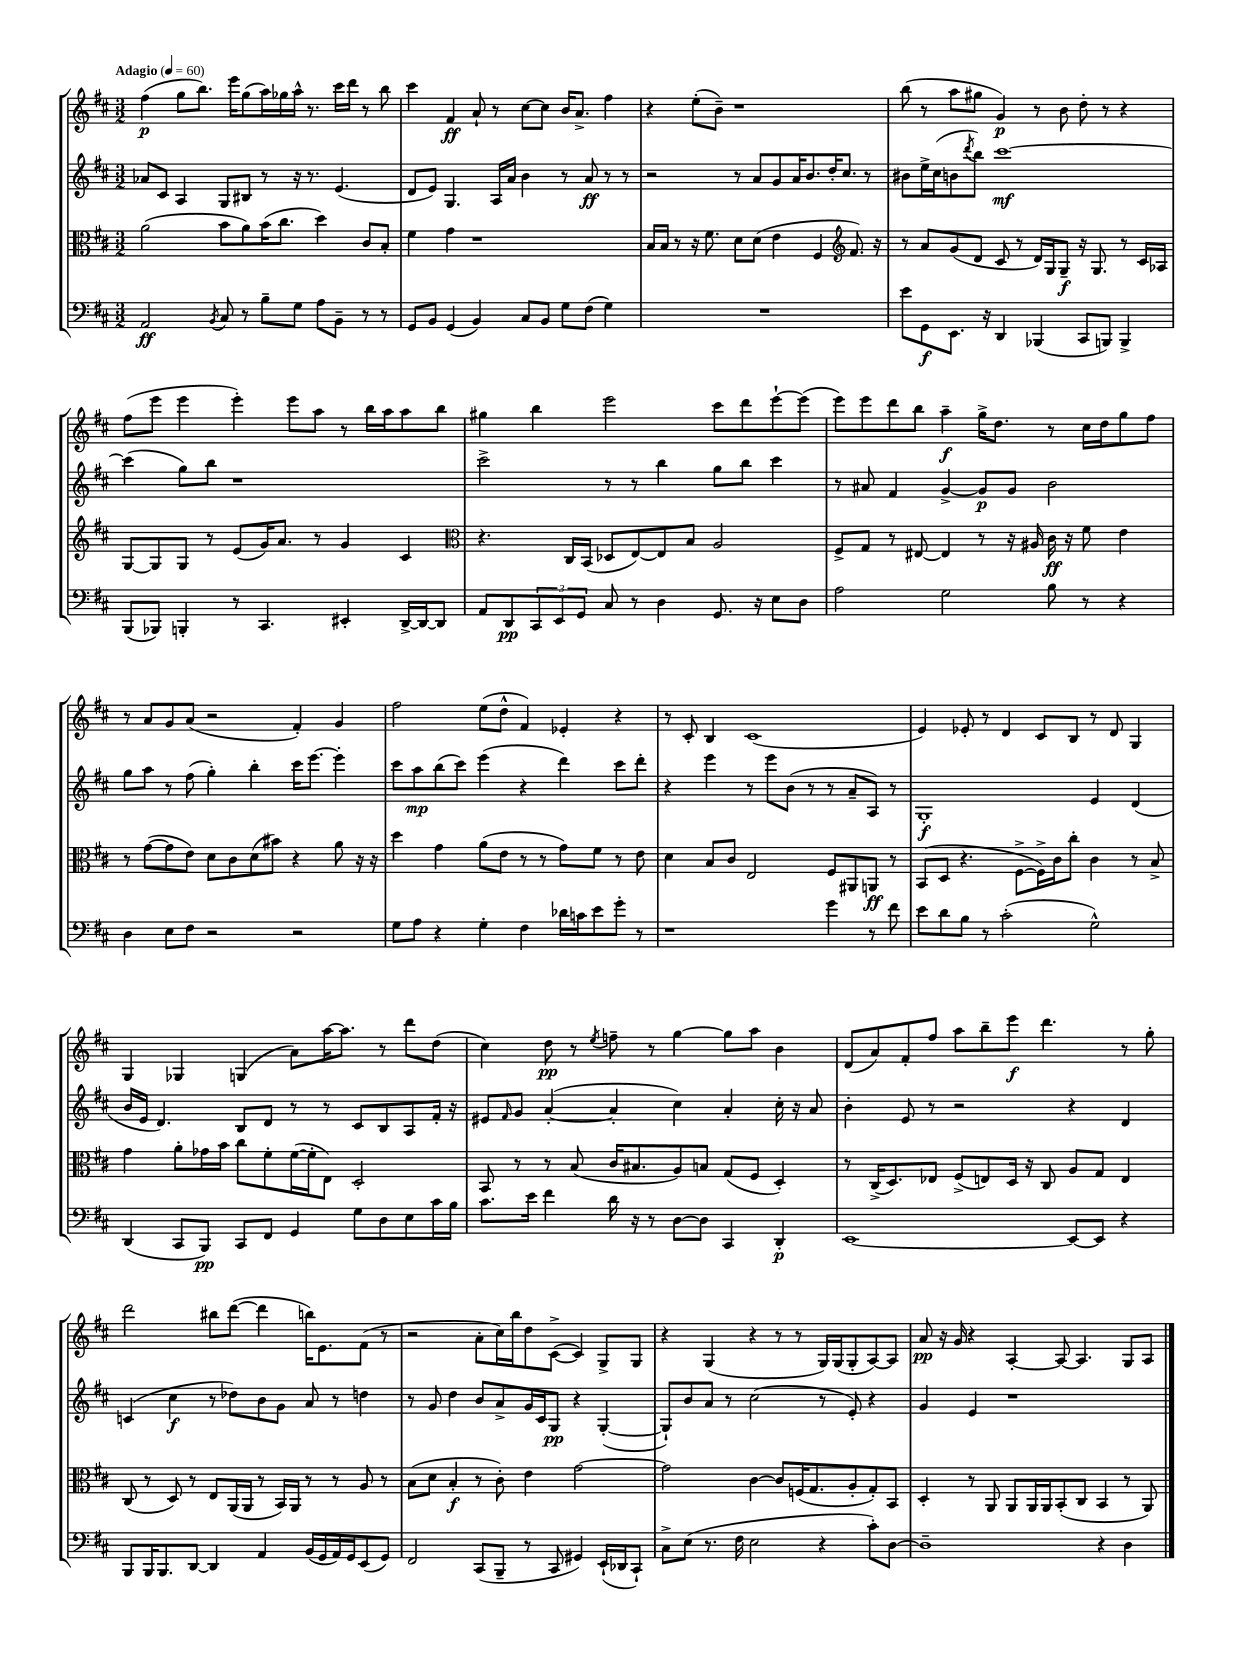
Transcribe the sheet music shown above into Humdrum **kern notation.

**kern	**kern	**kern	**kern
*staff4	*staff3	*staff2	*staff1
*clefF4	*clefC3	*clefG2	*clefG2
*k[f#c#]	*k[f#c#]	*k[f#c#]	*k[f#c#]
*M3/2	*M3/2	*M3/2	*M3/2
*MM60	*MM60	*MM60	*MM60
2AA/	(2a\	8a-/L	(4ff#\
.	.	8c#/J	.
.	.	4A/	8gg\L
.	.	.	8.bb\J)
8qBB/	.	.	.
8C#/	8b\L	8G/L	.
.	.	.	16eee\LK
8r	8a\)	8B#/J	(8gg\
8B~\L	(16b\K	8r	16aa\L)
.	8.cc#\J	.	16gg-\
8G\J	.	16r	16aa^^\JJ
.	.	8.r	8.r
8A\L	4dd\)	.	.
8BB~\J	.	(4.e/	16ccc#\LL
.	.	.	16ddd\JJ
8r	8c#/L	.	8r
8r	8B'/J	.	8bb\
=	=	=	=
8GG/L	4f#\	8d/L	4ccc#\
8BB/J	.	8e/J)	.
(4GG/	4g\	4.G/	4f#/
4BB/)	1r	.	8a`/
.	.	16A/LL	8r
.	.	16a/JJ	.
8C#/L	.	4b\	[8cc#\L
8BB/J	.	.	8cc#\]J
8G\L	.	8r	16b/LK
.	.	.	8.a^/J
(8F#\J	.	8a/	.
4G\)	.	8r	4ff#\
.	.	8r	.
=	=	=	=
1.r	16B/LL	2r	4r
.	16B/JJ	.	.
.	8r	.	.
.	16r	.	(8ee'\L
.	8.f#\	.	.
.	.	.	8b~\J)
.	8d\L	8r	1r
.	(8d\J	8a/L	.
.	4e\	8g/	.
.	.	16a/K	.
.	.	8.b/	.
.	4F#/	.	.
.	.	16dd'/K	.
.	.	8.cc#/J	.
*	*clefG2	*	*
.	8.f#/)	.	.
.	.	8r	.
.	16r	.	.
=	=	=	=
8e\L	8r	8b#\L	(8bb\
8GG\	8a/L	16ee^\L	8r
.	.	(16cc#\J	.
8.EE\J	(8g/	8b\	8aa\L
.	.	8qddd/	.
.	8d/J	8bb\J)	8gg#\J
16r	.	.	.
4DD/	8c#/	[1ccc#	4g/)
.	8r	.	.
(4BBB-/	16d/LL)	.	8r
.	16G/J	.	.
.	8G~/J	.	8b\
8CC#/L	16r	.	8dd'\
.	8.G/	.	.
8BBB/J)	.	.	8r
4BBB^/	8r	.	4r
.	16c#/LL	.	.
.	16A-/JJ	.	.
=	=	=	=
(8BBB/L	[8G/L	(4ccc#\]	(8ff#\L
8BBB-/J)	8G/]	.	8eee\J
4BBB'/	8G/J	8gg\L)	4eee\
.	8r	8bb\J	.
8r	(8e/L	1r	4eee'\)
4.CC#/	16g/K)	.	.
.	8.a/J	.	.
.	.	.	8eee\L
.	8r	.	8aa\J
4EE#'/	4g/	.	8r
.	.	.	16bb\LL
.	.	.	16aa\J
[16DD^/LL	4c#/	.	8aa\
16DD/_J	.	.	.
8DD/]J	.	.	8bb\J
=	=	=	=
*	*clefC3	*	*
8AA/L	4.r	2ccc#^\	4gg#\
8DD/	.	.	.
12CC#/	.	.	4bb\
12EE/	.	.	.
.	16C#/LL	.	.
12GG/J	.	.	.
.	(16BB/JJ	.	.
8C#/	8D-/L	8r	2eee\
8r	[8E/)	8r	.
4D\	8E/]	4bb\	.
.	8B/J	.	.
8.GG/	2A/	8gg\L	8ccc#\L
.	.	8bb\J	8ddd\
16r	.	.	.
8E\L	.	4ccc#\	[8eee`\
8D\J	.	.	(8eee\]J
=	=	=	=
2A\	8F#^/L	8r	8eee\L)
.	8G/J	8a#/	8eee\
.	8r	4f#/	8ddd\
.	[8E#/	.	8bb\J
2G\	4E#/]	[4g^/	4aa~\
.	8r	8g/]L	16gg^\LK
.	.	.	8.dd\J
.	16r	8g/J	.
.	16A#/	.	.
8B\	16c#\	2b\	8r
.	16r	.	.
8r	8f#\	.	16cc#\LL
.	.	.	16dd\J
4r	4e\	.	8gg\
.	.	.	8ff#\J
=	=	=	=
4D\	8r	8gg\L	8r
.	([8g\L	8aa\J	8a/L
8E\L	8g\]	8r	8g/
8F#\J	8e\J)	(8ff#\	(8a/J
2r	8d\L	4gg'\)	2r
.	8c#\	.	.
.	(8d\	4bb'\	.
.	8b#\J)	.	.
2r	4r	16ccc#\LK	4f#'/)
.	.	[8.eee\J	.
.	8a\	4eee'\]	4g/
.	16r	.	.
.	16r	.	.
=	=	=	=
8G\L	4dd\	8ccc#\L	2ff#\
8A\J	.	8aa\	.
4r	4g\	(8bb\	.
.	.	8ccc#\J)	.
4G'\	(8a\L	(4eee\	(8ee\L
.	8e\J	.	8dd^^\J
4F#\	8r	4r	4f#/)
.	8r	.	.
16d-\LL	8g\L)	4ddd\)	4e-'/
16c\J	.	.	.
8e\	8f#\J	.	.
8g'\J	8r	8ccc#\L	4r
8r	8e\	8ddd'\J	.
=	=	=	=
1r	4d\	4r	8r
.	.	.	8c#'/
.	8B/L	4eee\	4B/
.	8c#/J	.	.
.	2E/	8r	(1c#
.	.	8eee\L	.
.	.	(8b\J	.
.	.	8r	.
4g\	8F#/L	8r	.
.	8AA#/	8a~/L	.
8r	8AA/J	8A/J)	.
8f#\	8r	8r	.
=	=	=	=
8e\L	(8BB/L	1G'	4e/)
8d\	8D/J	.	.
8B\J	4.r	.	8e-'/
8r	.	.	8r
(2c#'\	.	.	4d/
.	[8F#^\L	.	.
.	16F#^\]L)	.	8c#/L
.	16c#\J	.	.
.	8cc#'\J	.	8B/J
2G^^\)	4c#\	4e/	8r
.	.	.	8d/
.	8r	(4d/	4G/
.	8B^/	.	.
=	=	=	=
(4DD/	4g\	16b/LL	4G/
.	.	16e/JJ	.
.	.	4.d/)	.
8CC#/L	8a'\L	.	4G-/
8BBB/J)	16g-\L	.	.
.	16b\JJ	.	.
8CC#/L	8cc#\L	8B/L	(4G/
8FF#/J	8f#'\	8d/J	.
4GG/	([16f#\L	8r	8a\L)
.	16f#'\]J	.	.
.	8E\J)	8r	[16aa\K
.	.	.	8.aa\]J
8G\L	2D'/	8c#/L	.
8D\	.	8B/	8r
8E\	.	8A/	8ddd\L
16c#\L	.	16f#'/Jk	(8dd\J
16B\JJ	.	16r	.
=	=	=	=
8.c#\L	8BB/	8e#/L	4cc#\)
.	.	16qqf#/	.
.	8r	8g/J	.
16e\Jk	.	.	.
4f#\	8r	([4a'/	8dd\
.	(8B/	.	8r
.	.	.	8qee/
16d\	16c#/LK	4a'/]	8ff~\
16r	8.B#/	.	.
8r	.	.	8r
[8D\L	8A/)	4cc#\)	[4gg\
8D\]J	8B/J	.	.
4CC#/	(8G/L	4a'/	8gg\]L
.	8F#/J	.	8aa\J
4DD'/	4D'/)	16cc#'\	4b\
.	.	16r	.
.	.	8a/	.
=	=	=	=
[1EE	8r	4b'\	(8d/L
.	(16C#^/LK	.	8a/)
.	8.D/)	.	.
.	.	8e/	8f#'/
.	8E-/J	8r	8ff#/J
.	(8F#^/L	2r	8aa\L
.	8E/)	.	8bb~\
.	16D/Jk	.	8eee\J
.	16r	.	.
.	8C#/	.	4.ddd\
8EE/_L	8A/L	4r	.
8EE/]J	8G/J	.	.
4r	4E/	4d/	8r
.	.	.	8gg'\
=	=	=	=
8BBB/L	(8C#/	(4c/	2ddd\
16BBB/K	8r	.	.
8.BBB/	.	.	.
.	8D/)	4cc#\	.
[8DD/J	8r	.	.
4DD/]	8E/L	8r	8bb#\L
.	(16AA/L	8dd-\L)	([8ddd\J
.	16AA/JJ	.	.
4AA/	8r	8b\	4ddd\]
.	16BB/LL)	8g\J	.
.	16AA/JJ	.	.
(16BB/LL	8r	8a/	16bb\LK)
16GG/	.	.	8.e\
16AA/)	8r	8r	.
16GG/J	.	.	.
(8EE/	8A/	4dd\	(8f#\J
8GG/J)	8r	.	8r
=	=	=	=
2FF#/	(8B\L	8r	2r
.	8d\J	8g/	.
.	4B'/	4dd\	.
(8CC#/L	8r	8b/L	8a'\L
8BBB~/J	8c#'\)	8a^/	16cc#\L)
.	.	.	16bb\J
8r	4e\	16g/L	8dd\
.	.	16c#/J	.
8CC#/	.	8G/J	([8c#^\J
4GG#/)	[2g\	4r	4c#/])
(16EE`/LL	.	([4G'/	8G^/L
16DD-/J	.	.	.
8CC#`/J)	.	.	8G/J
=	=	=	=
8C#^\L	2g\]	8G`/]L)	4r
(8E\J	.	8b/	.
8.r	.	8a/J	(4G/
.	.	8r	.
16F#\	.	.	.
2E\	[4c#\	(2cc#\	4r
.	8c#/]L	.	8r
.	(16F/K	.	8r
.	8.G/	.	.
4r	.	8r	16G/LL)
.	.	.	(16G/J
.	8A'/	8e'/)	8G'/
8c#'\L)	8G'/)	4r	[8A/)
[8D\J	8BB/J	.	8A/]J
=	=	=	=
1D~]	4D'/	4g/	8a/
.	.	.	16r
.	.	.	16g/
.	8r	4e/	4r
.	8AA/	.	.
.	8AA/L	1r	[4A'/
.	16AA/L	.	.
.	16AA/J	.	.
.	(8BB'/	.	8A/_
.	8C#/J	.	4.A/]
4r	4BB/	.	.
4D\	8r	.	8G/L
.	8AA/)	.	8A/J
==	==	==	==
*-	*-	*-	*-
